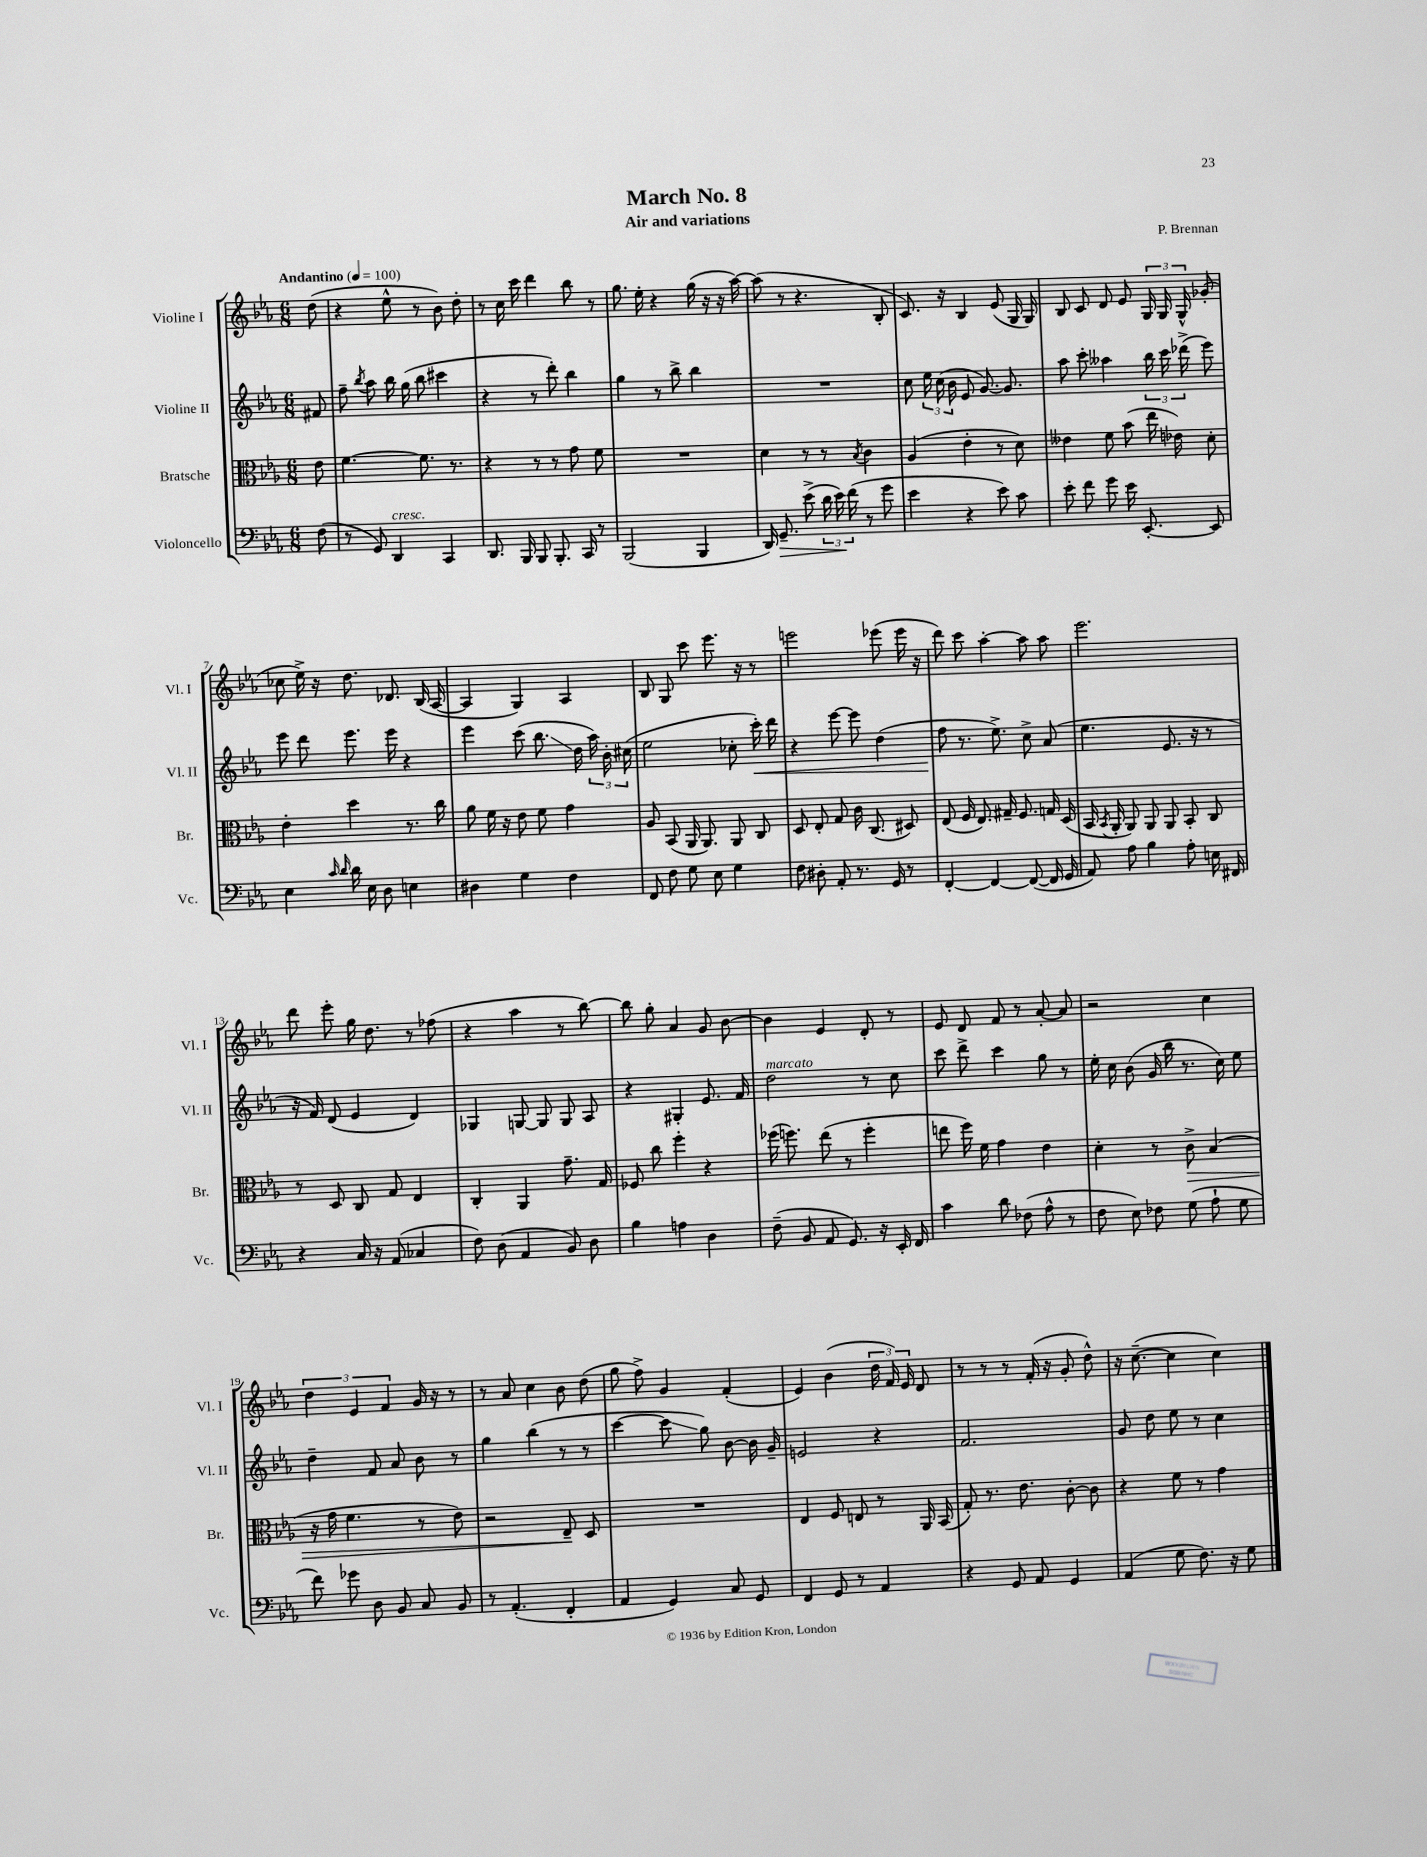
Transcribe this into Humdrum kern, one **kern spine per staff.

**kern	**kern	**kern	**kern
*staff4	*staff3	*staff2	*staff1
*clefF4	*clefC3	*clefG2	*clefG2
*k[b-e-a-]	*k[b-e-a-]	*k[b-e-a-]	*k[b-e-a-]
*M6/8	*M6/8	*M6/8	*M6/8
*MM100	*MM100	*MM100	*MM100
(8F\	8e-\	8f#/	(8dd\
=	=	=	=
8r	[4.f\	8ff~\	4r
.	.	8qbb-/	.
8GG/)	.	8aa-\	.
4DD/	.	16bb-\	8ee-^^\
.	.	(16gg\	.
.	8.f\]	8bb-\	8r
4CC/	.	4ccc#\	8b-\)
.	8.r	.	.
.	.	.	8dd'\
=	=	=	=
8.DD/	4r	4r	8r
.	.	.	16cc\
16BBB-/	.	.	16ccc\
8BBB-/	8r	8r	4ddd\
8.BBB-'/	8r	8ddd'\)	.
.	8g\	4bb-\	8bb-\
16CC/	.	.	.
8r	8f\	.	8r
=	=	=	=
(2BBB-/	2.r	4gg\	8.gg\
.	.	.	16ee-'\
.	.	8r	4r
.	.	8bb-^\	.
4BBB-/	.	4bb-\	(16gg\
.	.	.	16r
.	.	.	16r
.	.	.	[16aa-\)
=	=	=	=
16DD/)	4d\	2.r	(8aa-\]
8.GG~/	.	.	.
.	.	.	8r
(8e-^\	8r	.	4.r
24d\	8r	.	.
24e-\)	.	.	.
(24f\	.	.	.
.	8qB-/	.	.
8r	4c\	.	.
8g\	.	.	8B-'/
=	=	=	=
4e-\	(4A-/	8cc\	8.c/)
.	.	24ee-\	.
.	.	(24cc\	.
.	.	.	16r
.	.	24b-\	.
4r	4e-'\	8e-/	4B-/
.	.	[8.g/)	.
8e-\)	8r	.	(8e-/
.	.	8.g/]	.
8c\	8d\)	.	16G/
.	.	.	16G/)
=	=	=	=
8e-'\	4e--\	8aa-\	8B-/
8f\	.	8ccc'\	8c/
8g\	8f\	4aa--\	8d/
16e-\	(8b-\	.	8e-/
[8.EE-'/	.	.	.
.	16ee-\	24bb-\	24G/
.	.	24ccc\	24G/
.	16e-\)	.	.
.	.	(24ddd-^\	24G^^/
8EE-/]	8d'\	8eee-\)	(8g-'/
=	=	=	=
4E-\	4e-'\	8eee-\	8cc-\
.	.	8ddd\	16ee-^\)
.	.	.	16r
16qqc/	.	.	.
16qqd/	.	.	.
16d\	4dd\	8.eee-\	8.dd\
16E-\	.	.	.
8D\	.	.	.
.	.	16eee-\	8.d-/
4E\	8.r	4r	.
.	.	.	(16B-/
.	16cc\	.	[16A-/
=	=	=	=
4D#\	8a-\	4eee-\	4A-/]
.	16f\	.	.
.	16r	.	.
4G\	8e-\	(8ccc\	4G/)
.	8f\	8.bb-\	.
4F\	4g\	.	4A-/
.	.	16dd\	.
.	.	24aa-\)	.
.	.	24b-'\	.
.	.	(24cc#\	.
=	=	=	=
8FF/	8A-/	2ee-\	8B-/
8F\	(8BB-/	.	8G/
8G\	16AA-/	.	8ccc\
.	8.AA-/)	.	.
8E-\	.	.	8.eee-\
4G\	8AA-/	8cc-'\	.
.	.	.	16r
.	8C/	16ccc'\)	8r
.	.	16ddd\	.
=	=	=	=
8F\	8D/	4r	2eee\
8D#'\	8E-'/	.	.
8AA-'/	8G/	[8eee-\	.
8.r	16c\	8eee-\]	.
.	(8.C/	.	.
.	.	(4dd\	(8eee-\
16GG/	.	.	.
8r	8D#/)	.	16eee-\
.	.	.	16r
=	=	=	=
[4FF'/	(8E-/	8ff\	8ddd\)
.	16F/	8.r	8ccc\
.	8.E-/)	.	.
4FF/_	.	.	[4aa-'\
.	.	8.ee-^\)	.
.	16G#~/	.	.
.	8.F/	.	.
(8FF/_	.	8cc^\	8aa-\]
16FF/]	16G/	(8a-/	8aa-\
16GG/	(16D/	.	.
=	=	=	=
8AA-/)	16BB-/	4.ee-\	2.eee-\
.	8qBB-/	.	.
.	16AA-'/	.	.
8A-\	8AA-/)	.	.
4B-\	8AA-/	.	.
.	8AA-/	8.e-/	.
8A-'\	8BB-'/	.	.
.	.	16r	.
16E\	8C/	8r	.
16FF#/	.	.	.
=	=	=	=
4r	8r	16r	8ddd\
.	.	16f/)	.
.	8D/	(8d/	8eee-'\
16C/	8C/	4e-/	16gg\
16r	.	.	8.dd\
(8AA-/	8G/	.	.
4C-/	4E-/	4d/)	8r
.	.	.	(8ff-\
=	=	=	=
8F\)	4C'/	4G-/	4r
(8D\	.	.	.
4AA-/	4AA-/	[8G/	4aa-\
.	.	8G/]	.
8BB-/)	8.g~\	8G/	8r
8D\	.	8A-/	[8bb-\)
.	16G/	.	.
=	=	=	=
4B-\	8F-/	4r	8bb-\]
.	8cc\	.	8gg'\
4A\	4ff'\	4G#'/	4a-/
4D\	4r	8.e-/	8g/
.	.	.	[8b-\
.	.	16f/	.
=	=	=	=
(8F~\	(16ff-\	2dd\	4b-\]
.	8.ff\)	.	.
8BB-/	.	.	.
8AA-/	(8ee-\	.	4e-/
8.GG/)	8r	.	.
.	4ff'\	8r	8d'/
16r	.	.	.
16EE-'/	.	8cc\	8r
16FF/	.	.	.
=	=	=	=
4c\	8ee\	8ccc\	8e-/
.	16ff\)	8ddd^\	8d/
.	16f\	.	.
8d\	4g\	4ccc\	8f/
(8F-\	.	.	8r
8A-^^\	4e-\	8gg\	[8a-'/
8r	.	8r	8a-/]
=	=	=	=
8F\	4d'\	16ee-'\	2r
.	.	16cc\	.
8E-\)	.	(8b-\	.
8F-\	8r	16g/	.
.	.	16bb-\	.
(8G\	8c^\	8.r	.
8A-`\	(4B-/	.	4cc\
.	.	16cc\)	.
8G\	.	8ee-\	.
=	=	=	=
8f\)	16r	4dd~\	6dd\
.	16g\	.	.
8g-\	4.f\	.	.
.	.	.	6e-/
8D\	.	8f/	.
.	.	.	6f/
8BB-/	.	8a-/	.
8C/	8r	8b-\	16g/
.	.	.	16r
8BB-/	8e-\)	8r	8r
=	=	=	=
8r	2r	4gg\	8r
(4.AA-'/	.	.	8a-/
.	.	(4bb-\	4cc\
4FF'/	8E-~/	8r	8b-\
.	8D/	8r	(8dd\
=	=	=	=
4AA-/	2.r	[4ccc\	8gg\
.	.	.	8ff^\)
4GG/)	.	8ccc\]	4g/
.	.	8gg\)	.
8C/	.	[8b-\	(4f'/
8GG/	.	16b-\]	.
.	.	16g~/	.
=	=	=	=
4FF/	4E-/	2e/	4e-/)
8GG/	8F/	.	(4b-\
8r	8E/	.	.
4AA-/	8r	4r	24dd\
.	.	.	24f/)
.	.	.	24e-/
.	16AA-/	.	8d/
.	(16BB-/	.	.
=	=	=	=
4r	8G'/)	2.f/	8r
.	8.r	.	8r
8GG/	.	.	8r
.	8.e-\	.	.
8AA-/	.	.	(16f'/
.	.	.	16r
4GG/	[8c'\	.	8g'/
.	8c\]	.	8dd^^\)
=	=	=	=
(4AA-/	4r	8g/	16r
.	.	.	([8.cc~\
.	.	8dd\	.
8G\	8f\	8ee-\	4cc\]
8.F\)	8r	8r	.
.	4g\	4cc\	4cc\)
16r	.	.	.
8G\	.	.	.
==	==	==	==
*-	*-	*-	*-
